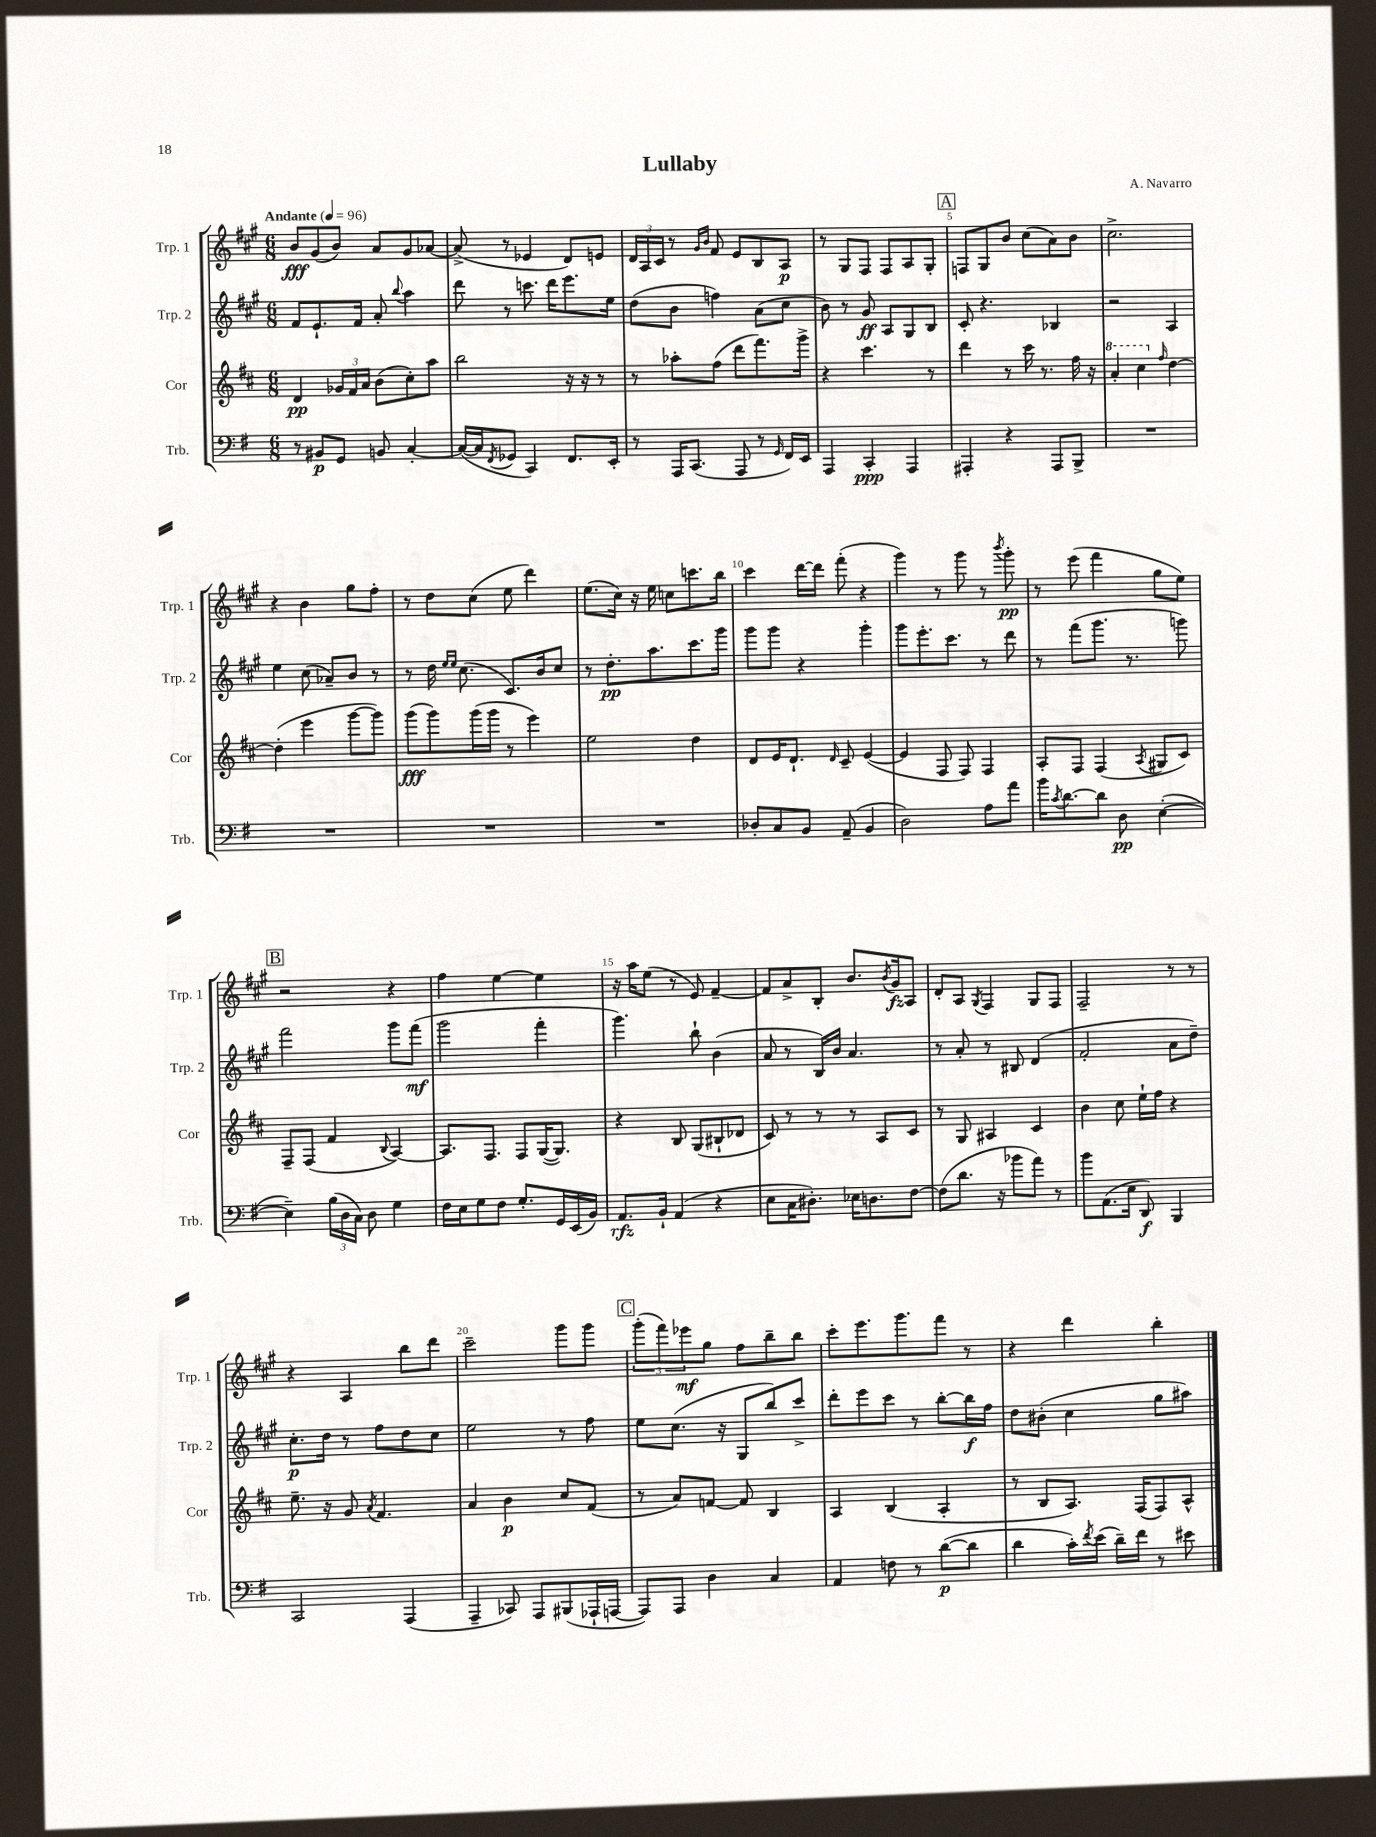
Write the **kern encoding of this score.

**kern	**kern	**kern	**kern
*staff4	*staff3	*staff2	*staff1
*clefF4	*clefG2	*clefG2	*clefG2
*k[f#]	*k[f#c#]	*k[f#c#g#]	*k[f#c#g#]
*M6/8	*M6/8	*M6/8	*M6/8
*MM96	*MM96	*MM96	*MM96
8r	4d	8f#	8b
8BB#	.	8.e`	(8g#
8GG	24g-	.	8b)
.	24f#	.	.
.	.	16f#	.
.	24a	.	.
8BB	(8b	8a'	8a
.	.	8qqbb	.
[4C'	8cc#')	4aa	8g#
.	8aa	.	[8a-
=	=	=	=
(16C_	2bb	8ddd	(8a-^]
16C]	.	.	.
8qFF#	.	.	.
8GG-	.	8r	8r
4CC)	.	8.ccc	4e-
.	.	16ddd	.
8.FF#	16r	8.eee	8d)
.	16r	.	.
.	8r	.	8e
16EE'	.	16ee	.
=	=	=	=
8r	8r	(8dd	24d
.	.	.	24A
.	.	.	24c#
16AAA	8aa-'	8b	8r
(8.CC	.	.	.
.	.	.	16qqg#
.	.	.	16qqb
.	(8ff#	4ff)	8f#
8AAA	8ddd	.	8e
8r	8.fff#)	(8a	8B
16qqGG	.	.	.
16FF#)	.	8cc#	8A
16EE	16ggg^	.	.
=	=	=	=
4AAA	4r	8b)	8r
.	.	8r	8G#
4CC'	4.ccc#	8g#	8F#
.	.	8A	8F#
4AAA	.	8G#	8A
.	8r	8B	8G#'
=	=	=	=
4AAA#'	4ddd	8c#'	8F
.	.	4.r	8G#
4r	8r	.	8b
.	16ccc#	.	(8cc#
.	8.r	.	.
8AAA#	.	4B-	8a)
8BBB^	16ff#	.	8b
.	16r	.	.
=	=	=	=
2.r	4aa'	2r	2.cc#^
.	4ccc#	.	.
.	16qqff#	.	.
.	[4dd	4A	.
=	=	=	=
2.r	(4dd']	4ee	4r
.	4eee	(8cc#	4b
.	.	8a-~)	.
.	[8ggg	8b	8gg#
.	8ggg])	8r	8ff#'
=	=	=	=
2.r	(8ggg	8r	8r
.	8ggg)	16dd	8dd
.	.	16qqee	.
.	.	16qqee	.
.	.	(8.cc#	.
.	(16ggg	.	(8cc#
.	16ggg	.	.
.	8r	8.c#)	8ee
.	4eee)	.	4ddd)
.	.	16b	.
.	.	8cc#	.
=	=	=	=
2.r	2ee	8r	(8.ee
.	.	8.dd'	.
.	.	.	16cc#)
.	.	.	16r
.	.	8.aa	16ee
.	.	.	8cc
.	4dd	8.ccc#	8.ccc
.	.	16ggg#	16bb
=	=	=	=
8D-'	8d	8ggg#	4ccc#
8C	16e	8ggg#	.
.	8.d`	.	.
8BB	.	4r	[16ddd
.	.	.	16ddd]
.	16qqd	.	.
(8AA~	8c#~	.	(8fff#'
4BB	([4e	4ggg#'	4r
=	=	=	=
2D)	4e]	8ggg#	4ggg#)
.	.	8.eee'	.
.	8F#	.	8r
.	.	8.ccc#	.
.	8F#)	.	8ggg#
8A	4F#	8r	8r
.	.	.	8qbbb
8a	.	8ddd	8ggg#'
=	=	=	=
16b	8A'	8r	8r
8qc	.	.	.
[8.d	.	.	.
.	8F#	(8fff#	(8eee
8d]	(4F#	8.ggg#	4fff#
8D	.	.	.
.	.	8.r	.
.	8qA	.	.
([4E'	8G#	.	8gg#
.	8c#)	8ggg)	8ee)
=	=	=	=
4E~])	8F#~	2fff#	2r
.	(8F#	.	.
(24B	4f#	.	.
24D	.	.	.
24C)	.	.	.
8D	.	.	.
.	8qqB	.	.
4G	[4A)	8ggg#	4r
.	.	(8fff#	.
=	=	=	=
16F#	8.A]	2ggg#	4ff#
16E	.	.	.
8G	.	.	.
.	8.F#	.	.
8F#	.	.	[4ee
8.G'	8F#	.	.
.	([16G	4fff#'	4ee]
16GG	8.G])	.	.
(16EE	.	.	.
16BB)	.	.	.
=	=	=	=
8.AA	4r	4.ggg#)	16r
.	.	.	16aa
.	.	.	(8ee
16BB`	.	.	.
(4AA	8B	.	8r
.	(8G	8bb`	8e)
4r	8B#`	(4b	[4f#~
.	8d-	.	.
=	=	=	=
8E	8c#)	8a	8f#]
16C	8r	8r	8a^
8.D#')	.	.	.
.	8r	16B)	8B'
.	.	16b	.
16E-	8r	4.a	8.b
8.D	.	.	.
.	8A	.	.
.	.	.	8qb
.	.	.	16g#
[8F#	8c#	.	8A
=	=	=	=
(8F#]	8r	8r	8d'
8.d	8G	8a'	8A
.	.	.	8qG#
.	4A#	8r	4F#
16r	.	.	.
8b-	.	8B#	.
8a)	4c#	(4d	8G#
8r	.	.	8F#
=	=	=	=
8b	4b	2f#'	2F#~
(8.AA	.	.	.
.	8cc#	.	.
16E	.	.	.
8DD)	16ee`	.	.
.	16ff#	.	.
4BBB	4r	8a	8r
.	.	8dd~)	8r
=	=	=	=
2CC	8.ee~	8.cc#'	4r
.	16r	16dd	.
.	8g	8r	4A
.	8qa	.	.
.	4.f#	8ff#	.
(4AAA	.	8dd	8bb
.	.	8cc#	8ddd
=	=	=	=
4AAA~	4a	2ee	2ccc#~
8CC-)	4b	.	.
8AAA	.	.	.
(8BBB#	8cc#	8r	8ggg#
16AAA-`	(8f#	8ff#	8ggg#
[16AAA	.	.	.
=	=	=	=
8AAA])	8r	8ee	(12ggg#'
.	.	.	12fff#)
8AAA	8a)	(8.cc#	.
.	.	.	12eee-
4D	[8f	.	8gg#
.	.	16r	.
.	8f]	8G#	8ff#
4C	4B	8bb)	8bb~
.	.	8ccc#^	8bb
=	=	=	=
4AA	4A	8ddd'	8ccc#'
.	.	8eee	8.eee
8F	(4B	8ccc#	.
.	.	.	8.ggg#
8r	.	8r	.
([8d	4A'	[8bb'	8fff#
8d]	.	16bb]	8r
.	.	16ff#	.
=	=	=	=
4d	8r	8dd	4r
.	8B	(8b#'	.
16c')	8.A)	4cc#	4ddd
8qf#	.	.	.
(16e	.	.	.
16d~)	.	.	.
16f#	(16F#	.	.
8r	8F#)	8gg#	4bb'
8e#	8A^^	8aa#)	.
==	==	==	==
*-	*-	*-	*-
